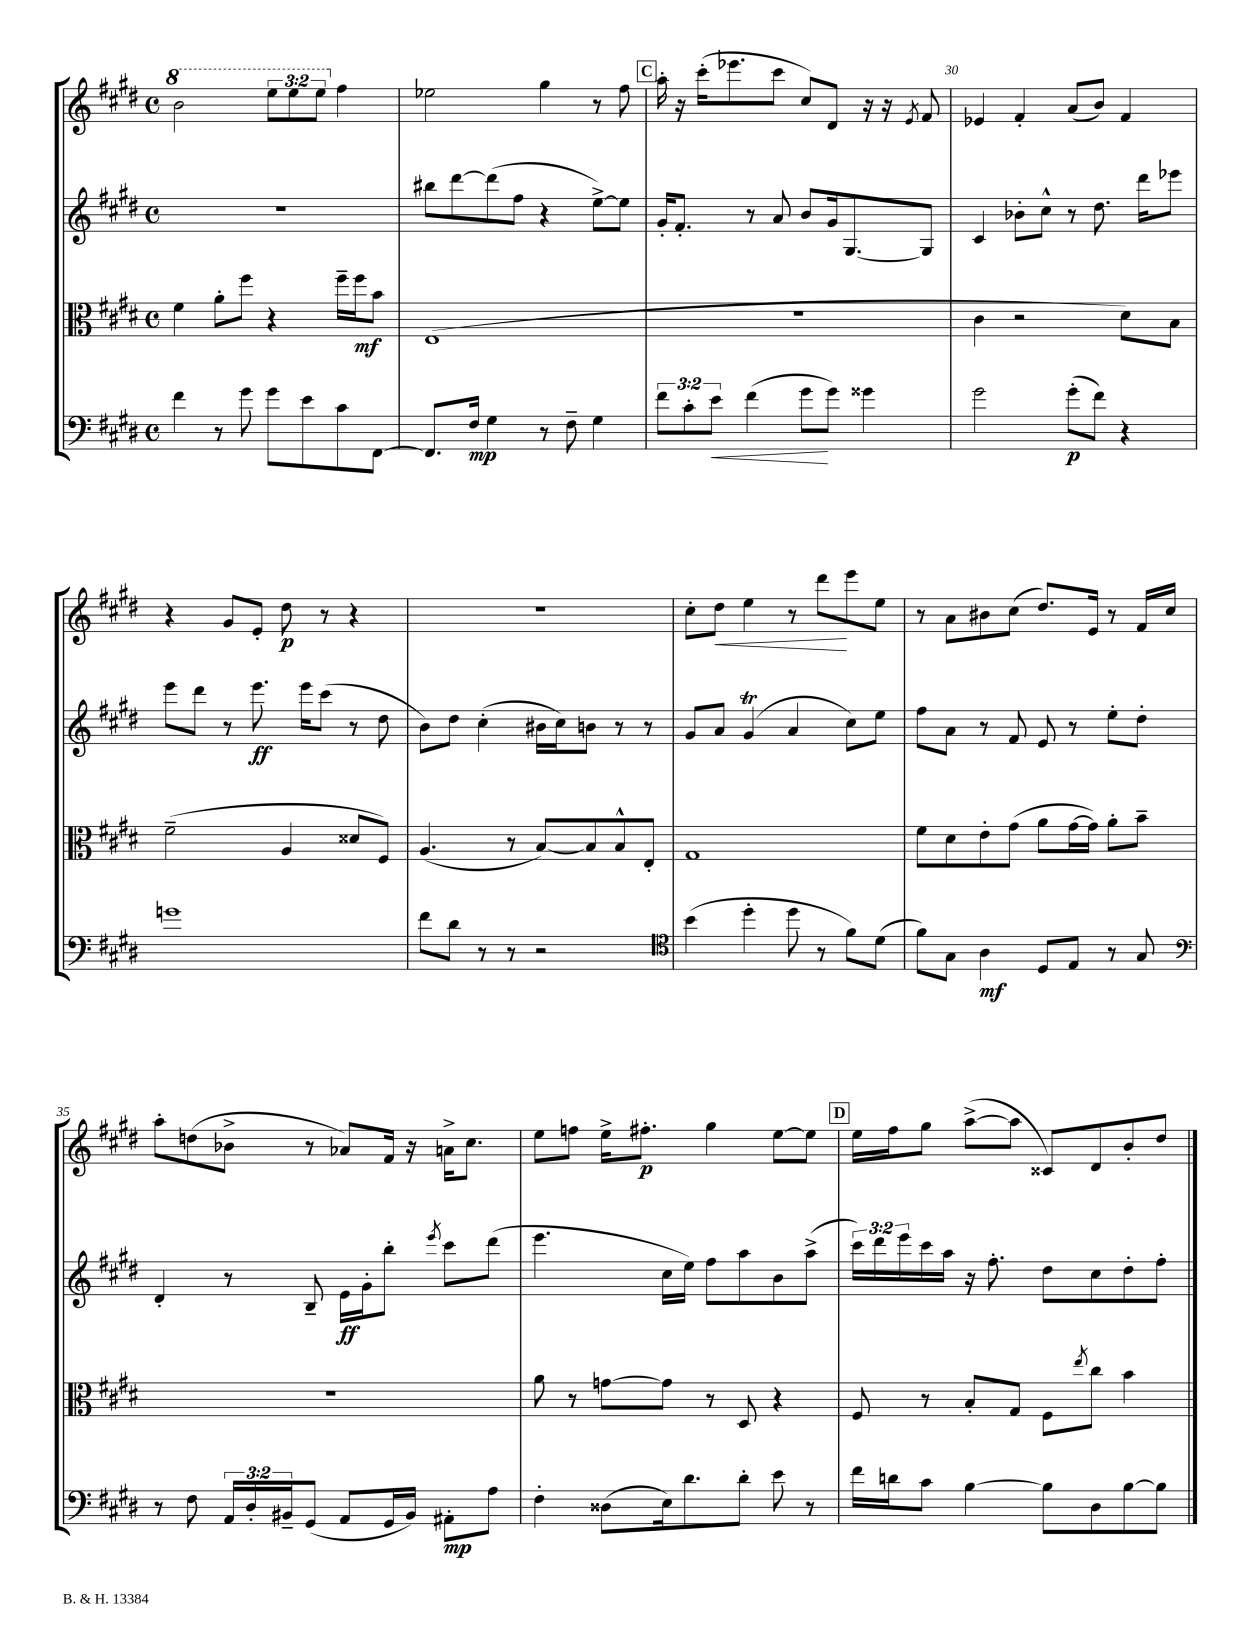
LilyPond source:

<<
\new StaffGroup <<
\new Staff = "s0" {
    \clef treble \key e \major \defaultTimeSignature \time 4/4 \override Staff.TupletNumber.text = #tuplet-number::calc-fraction-text
    \ottava #1 b''2 \tuplet 3/2 { e'''8 e'''8 e'''8 \ottava #0 } fis''4 |
    ees''2 gis''4 r8 fis''8 |
    \mark \markup { \box "C" } a''16-. r16 cis'''16-.( ees'''8. cis'''8 cis''8) dis'8 r16 r16 \acciaccatura { e'8 } fis'8 |
    ees'4 fis'4-. a'8( b'8) fis'4 |
    r4 gis'8 e'8-. dis''8\p r8 r4 |
    R1 |
    cis''8-. dis''8\< e''4 r8 dis'''8\! e'''8 e''8 |
    r8 a'8 bis'8 cis''8( dis''8.) e'16 r8 fis'16 cis''16 |
    a''8-. d''8( bes'8-> r8 aes'8) fis'16 r16 a'16-> cis''8. |
    e''8 f''8 e''16-> fis''8.-.\p gis''4 e''8~ e''8 |
    \mark \markup { \box "D" } e''16 fis''16 gis''8 a''8~->( a''8 cisis'8) dis'8 b'8-. dis''8 \bar "|." |
}
\new Staff = "s1" {
    \clef treble \key e \major \defaultTimeSignature \time 4/4 \override Staff.TupletNumber.text = #tuplet-number::calc-fraction-text
    R1 |
    bis''8 dis'''8~ dis'''8( fis''8 r4 e''8~->) e''8 |
    \mark \markup { \box "C" } gis'16-. fis'8.-. r8 a'8 b'8 gis'16 gis8.~ gis8 |
    cis'4 bes'8-. cis''8-^ r8 dis''8. dis'''16 ees'''8 |
    e'''8 dis'''8 r8 e'''8.\ff e'''16 cis'''8( r8 dis''8 |
    b'8) dis''8 cis''4-.( bis'16 cis''16) b'8 r8 r8 |
    gis'8 a'8 gis'4\trill( a'4 cis''8) e''8 |
    fis''8 a'8 r8 fis'8 e'8 r8 e''8-. dis''8-. |
    dis'4-. r8 b8-- e'16\ff gis'16-. b''8-. \acciaccatura { e'''8 } cis'''8 dis'''8( |
    e'''4. cis''16 e''16) fis''8 a''8 b'8 a''8->( |
    \mark \markup { \box "D" } \tuplet 3/2 { cis'''16) dis'''16 e'''16 } cis'''16 a''16 r16 fis''8.-. dis''8 cis''8 dis''8-. fis''8-. \bar "|." |
}
\new Staff = "s2" {
    \clef alto \key e \major \defaultTimeSignature \time 4/4
    fis'4 a'8-. fis''8 r4 fis''16-- fis''16\mf b'8 |
    e1( |
    \mark \markup { \box "C" } R1 |
    cis'4 r2 dis'8) b8 |
    fis'2--( a4 disis'8 fis8) |
    a4.( r8 b8~) b8 b8-^ e8-. |
    gis1 |
    fis'8 dis'8 e'8-. gis'8( a'8 gis'16~ gis'16) a'8-. b'8-- |
    R1 |
    a'8 r8 g'8~ g'8 r8 dis8 r4 |
    \mark \markup { \box "D" } fis8 r8 b8-. gis8 fis8 \acciaccatura { e''8 } cis''8 b'4 \bar "|." |
}
\new Staff = "s3" {
    \clef bass \key e \major \defaultTimeSignature \time 4/4 \override Staff.TupletNumber.text = #tuplet-number::calc-fraction-text
    fis'4 r8 gis'8 gis'8 e'8 cis'8 fis,8~ |
    fis,8. fis16\mp gis4 r8 fis8-- gis4 |
    \mark \markup { \box "C" } \tuplet 3/2 { fis'8 cis'8-. e'8\< } fis'4( gis'8\! gis'8) gisis'4 |
    gis'2 gis'8-.\p( fis'8) r4 |
    g'1 |
    fis'8 dis'8 r8 r8 r2 |
    \clef tenor b'4( dis''4-. dis''8 r8 fis'8) dis'8( |
    fis'8) gis8 a4\mf dis8 e8 r8 gis8 |
    \clef bass r8 fis8 \tuplet 3/2 { a,16 dis16-. bis,16-- } gis,8( a,8 gis,16 bis,16) ais,8-.\mp a8 |
    fis4-. disis8( e16) dis'8. dis'8-. e'8 r8 |
    \mark \markup { \box "D" } fis'16 d'16 cis'8 b4~ b8 dis8 b8~ b8 \bar "|." |
}
>>
>>
\layout { \context { \Score currentBarNumber = #27 \override BarNumber.break-visibility = ##(#f #t #t) barNumberVisibility = #(every-nth-bar-number-visible 5) } }
